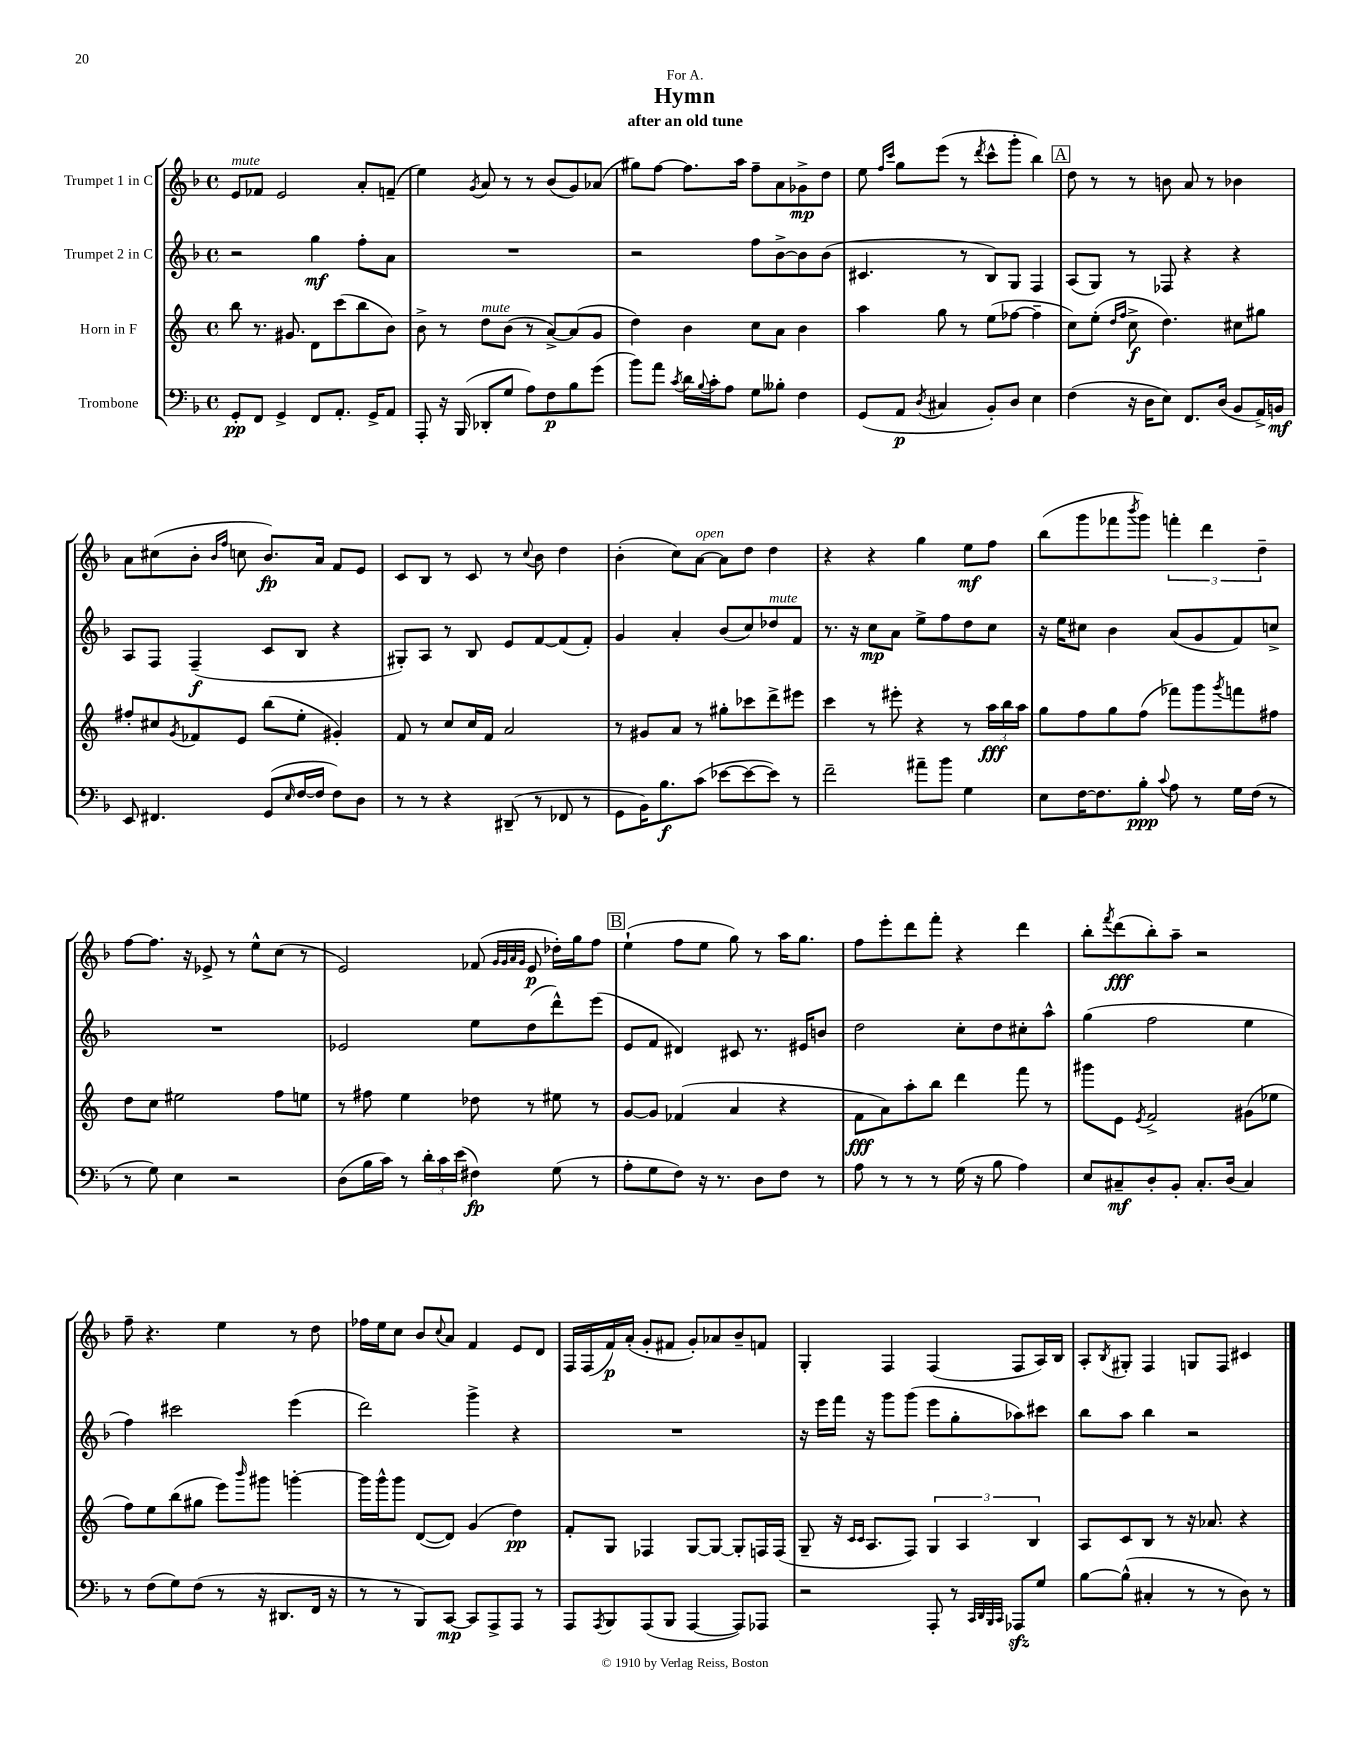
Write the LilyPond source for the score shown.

\header { title = "Hymn" subtitle = "after an old tune" dedication = "For A." }
<<
\new StaffGroup <<
\new Staff = "s0" \with { instrumentName = "Trumpet 1 in C" } {
    \clef treble \key f \major \defaultTimeSignature \time 4/4
    e'8^\markup { \italic "mute" } fes'8 e'2 a'8-. f'8--( |
    e''4) \acciaccatura { g'8 } a'8 r8 r8 bes'8( g'8) aes'8( |
    gis''8) f''8~ f''8. a''16 f''8-- a'8 ges'8->\mp d''8 |
    e''8 \grace { f''16 c'''16 } g''8 e'''8( r8 \acciaccatura { d'''8 } c'''8-^ g'''8-. bes''4) |
    \mark \markup { \box "A" } d''8 r8 r8 b'8 a'8 r8 bes'4 |
    a'8 cis''8( bes'8-. \grace { bes'16 f''16 } c''8 bes'8.\fp) a'16 f'8 e'8 |
    c'8 bes8 r8 c'8 r8 \appoggiatura { c''8 } bes'8 d''4 |
    bes'4-.( c''8) a'8~^\markup { \italic "open" } a'8 d''8 d''4 |
    r4 r4 g''4 e''8\mf f''8 |
    bes''8( g'''8 fes'''8 \acciaccatura { bes'''8 } g'''8) \tuplet 3/2 { f'''4-. d'''4 d''4-- } |
    f''8~ f''8. r16 ees'8-> r8 e''8-^ c''8( r8 |
    e'2) fes'8( \grace { g'32 g'32 a'32 g'32 } e'8\p des''16-.) g''16 f''8 |
    \mark \markup { \box "B" } e''4-!( f''8 e''8 g''8) r8 a''16 g''8. |
    f''8 e'''8-. d'''8 f'''8-. r4 d'''4 |
    bes''8-. \acciaccatura { f'''8 } d'''8\fff( bes''8-.) a''8-- r2 |
    f''8-- r4. e''4 r8 d''8 |
    fes''16 e''16 c''8 bes'8 \appoggiatura { c''8 } a'8 f'4 e'8 d'8 |
    f16 f16( f'16\p) a'16-.( g'8-. fis'8 g'8-.) aes'8 bes'8-- f'8 |
    g4-. f4 f4( f8 a16) bes16 |
    a8-. \acciaccatura { bes8 } gis8-. f4 g8 f8 cis'4 \bar "|." |
}
\new Staff = "s1" \with { instrumentName = "Trumpet 2 in C" } {
    \clef treble \key f \major \defaultTimeSignature \time 4/4
    r2 g''4\mf f''8-. a'8 |
    R1 |
    r2 f''8 bes'8~-> bes'8 bes'8( |
    cis'4. r8 bes8) g8 f4 |
    \mark \markup { \box "A" } a8( g8) r8 fes8 r4 r4 |
    a8 f8 f4--\f( c'8 bes8 r4 |
    gis8-.) a8 r8 bes8 e'8 f'8~ f'8( f'8-.) |
    g'4 a'4-. bes'8( c''8) des''8^\markup { \italic "mute" } f'8 |
    r8. r16 c''8\mp a'8 e''8-> f''8 d''8 c''8 |
    r16 e''16 cis''8 bes'4 a'8( g'8 f'8) c''8-> |
    R1 |
    ees'2 e''8 d''8( d'''8-^) e'''8( |
    \mark \markup { \box "B" } e'8 f'8 dis'4) cis'8 r8. eis'16 b'8 |
    d''2 c''8-. d''8 cis''8-. a''8-^ |
    g''4( f''2 e''4 |
    f''4) cis'''2 e'''4( |
    d'''2) g'''4-> r4 |
    R1 |
    r16 e'''16 f'''16 r16 g'''8 g'''8( e'''8 g''8-. aes''8) cis'''8 |
    bes''8 a''8 bes''4 r2 \bar "|." |
}
\new Staff = "s2" \with { instrumentName = "Horn in F" } {
    \clef treble \key c \major \defaultTimeSignature \time 4/4
    b''8 r8. gis'8. d'8 c'''8( b''8 b'8) |
    b'8-> r8 d''8^\markup { \italic "mute" } b'8( r8 a'8~->) a'8( g'8 |
    d''4) b'4 c''8 a'8 b'4 |
    a''4 g''8 r8 e''8( fes''8~ fes''4-- |
    \mark \markup { \box "A" } c''8) e''8-.( \grace { d''16 f''16 } c''8->\f d''4.) cis''8 gis''8 |
    fis''8-. cis''8 \acciaccatura { g'8 } fes'8 e'8 b''8( e''8-. gis'4-.) |
    f'8 r8 c''8 c''16 f'16 a'2 |
    r8 gis'8 a'8 r8 gis''8-. ces'''8 d'''8-> eis'''8 |
    c'''4 r8 eis'''8-. r4 r8 \tuplet 3/2 { a''16\fff b''16 a''16 } |
    g''8 f''8 g''8 f''8( fes'''8) g'''8 \acciaccatura { g'''8 } f'''8 fis''8 |
    d''8 c''8 eis''2 f''8 e''8 |
    r8 fis''8 e''4 des''8 r8 eis''8 r8 |
    \mark \markup { \box "B" } g'8~ g'8 fes'4( a'4 r4 |
    f'8\fff a'8) a''8-. b''8 d'''4 f'''8 r8 |
    gis'''8 e'8 \acciaccatura { e'8 } f'2-> gis'8( ees''8 |
    f''8) e''8 b''8( gis''8 e'''8) \grace { b'''16 } gis'''8 g'''4~-. |
    g'''16 g'''16-^ g'''8 d'8~( d'8) g'4( d''4\pp) |
    f'8-. g8 fes4 g8~ g8~ g8-. f16 f16( |
    g8-- r16 \grace { c'16 c'16 } a8. f8) \tuplet 3/2 { g4 a4 b4 } |
    a8 c'8 b8 r8 r16 aes'8. r4 \bar "|." |
}
\new Staff = "s3" \with { instrumentName = "Trombone" } {
    \clef bass \key f \major \defaultTimeSignature \time 4/4
    g,8-.\pp f,8 g,4-> f,8 a,8.-. g,16-> a,8 |
    a,,8-. r16 bes,,16( des,8-. g8 a8) f8\p bes8 g'8( |
    bes'8) a'8 \acciaccatura { c'8 } d'16 \appoggiatura { bes8 } c'16-. a8 g8 beses8-. f4 |
    g,8( a,8\p \acciaccatura { d8 } cis4 bes,8-.) d8 e4 |
    \mark \markup { \box "A" } f4( r16 d16 e8) f,8. d16( bes,8 a,16->) b,16\mf |
    e,8 fis,4. g,8( \grace { e16 } f16~ f16 f8) d8 |
    r8 r8 r4 dis,8--( r8 fes,8 r8 |
    g,8 bes,16) bes8.\f c'8( ees'8~ ees'8~ ees'8) r8 |
    f'2-- ais'8-- bes'8 g4 |
    e8 f16~ f8. bes8-.\ppp \appoggiatura { c'8 } a8 r8 g16 f16( r8 |
    r8 g8) e4 r2 |
    d8( bes16 c'16) r8 \tuplet 3/2 { d'16-. c'16 e'16( } fis4\fp) g8( r8 |
    \mark \markup { \box "B" } a8-. g8 f8) r16 r8. d8 f8 r8 |
    a8 r8 r8 r8 g16( r16 bes8 a4) |
    e8 cis8--\mf d8-. bes,8-. cis8.-. d16( cis4) |
    r8 f8( g8) f8( r8 r16 dis,8. f,16 r16 |
    r8 r8 bes,,8) c,8~\mp c,8 a,,8-> a,,8 r8 |
    a,,8 \acciaccatura { a,,8 } bes,,8 a,,8( bes,,8 a,,4~ a,,8) aes,,8 |
    r2 a,,8-. r8 \grace { c,32 d,32 bes,,32 c,32 } aes,,8\sfz g8 |
    bes8~ bes8-^( cis4-. r8 r8 d8) r8 \bar "|." |
}
>>
>>
\layout { \context { \Score \remove "Bar_number_engraver" } }
